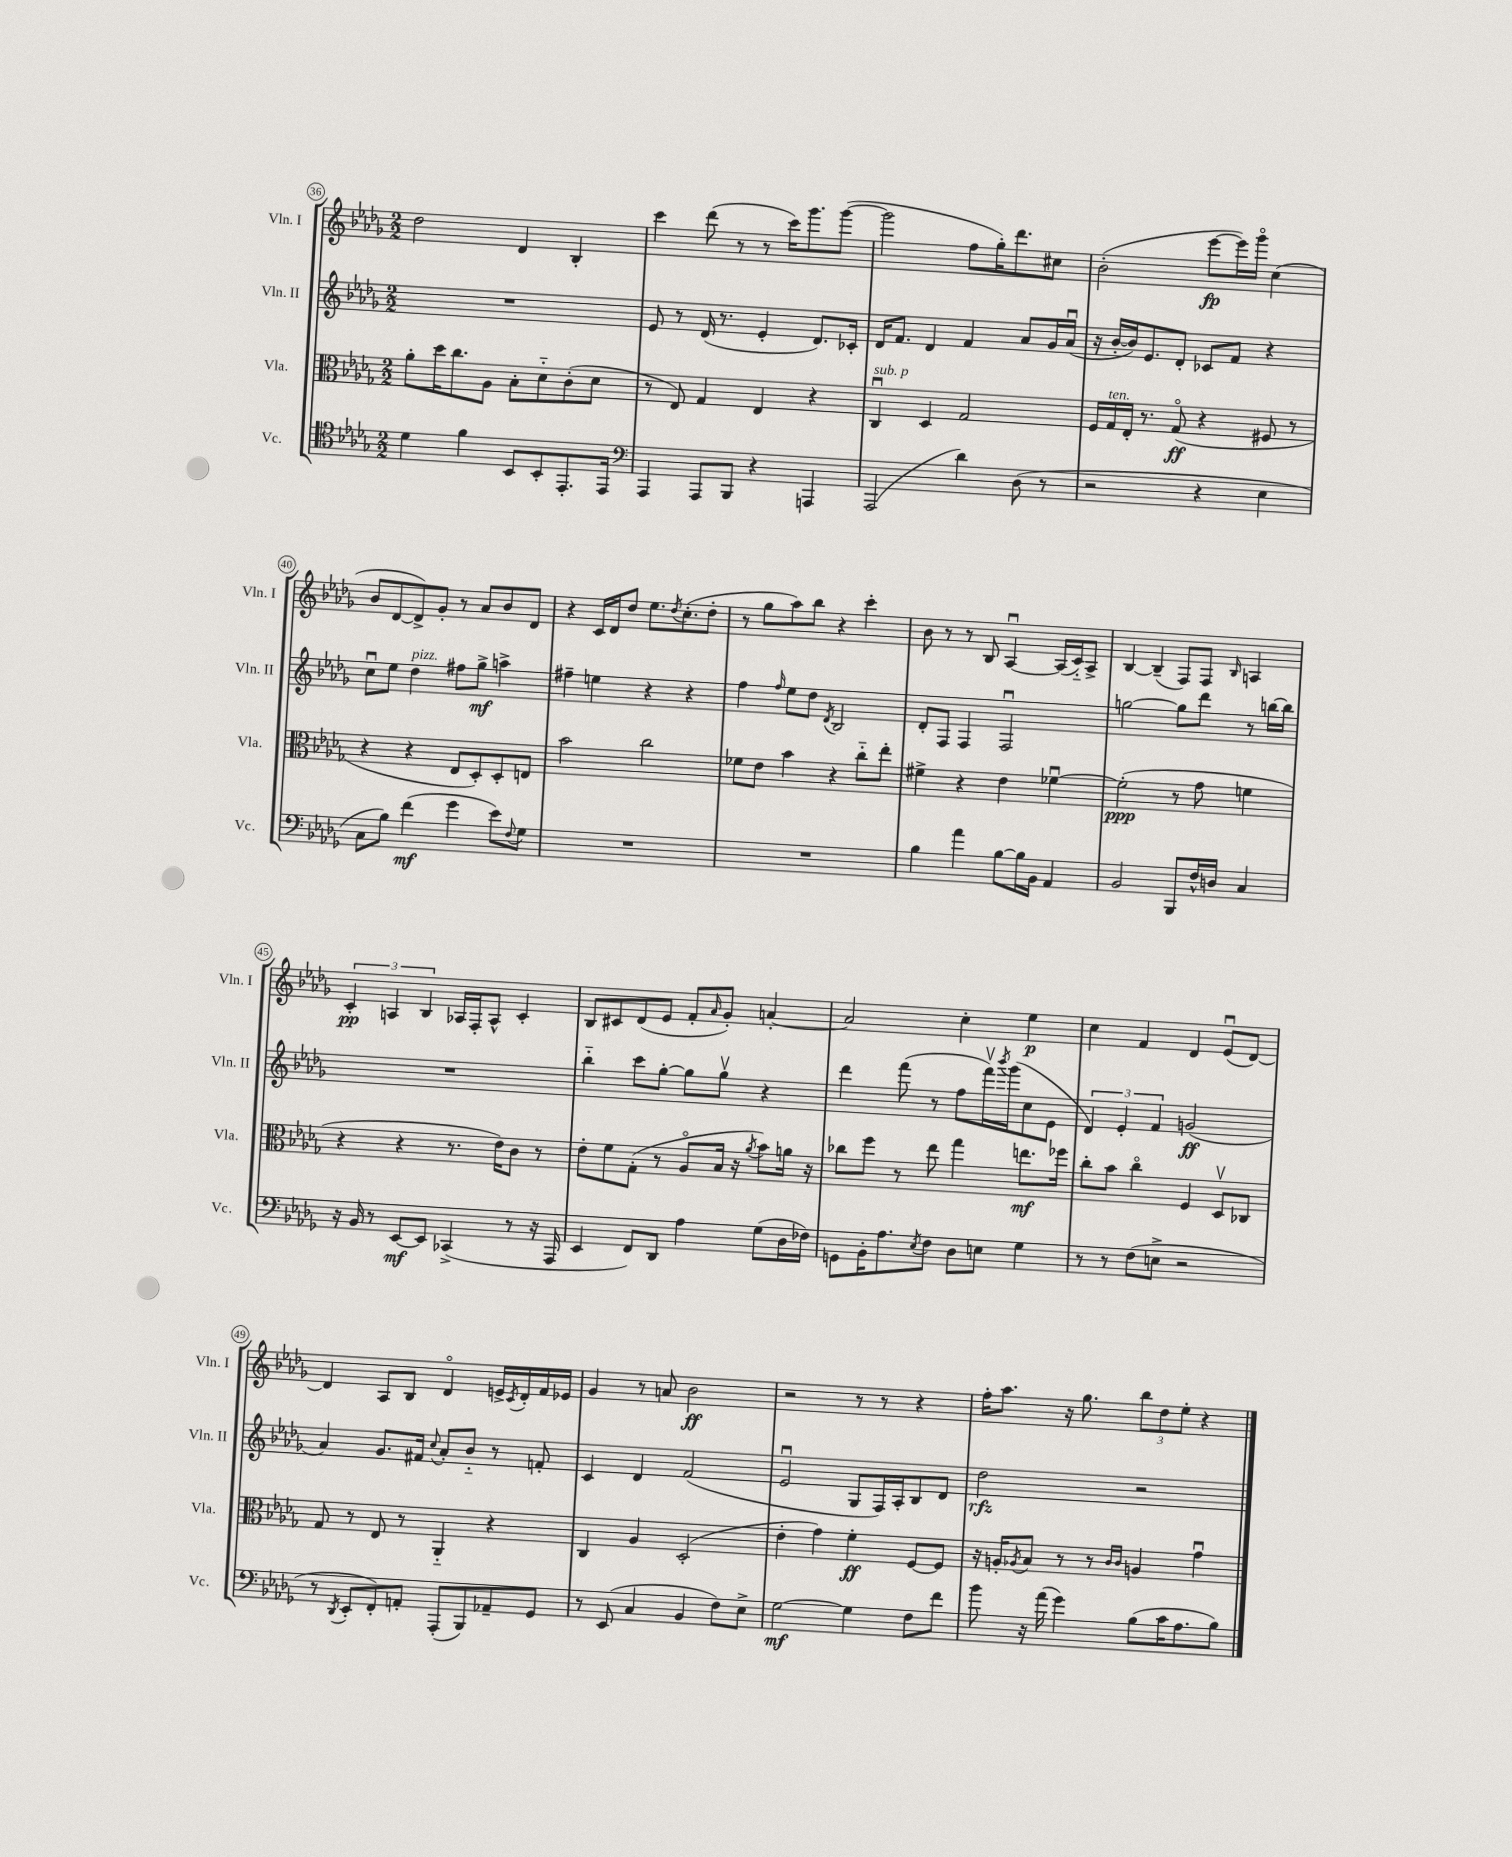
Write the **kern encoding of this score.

**kern	**dynam	**kern	**dynam	**kern	**dynam	**kern	**dynam
*part4	*part4	*part3	*part3	*part2	*part2	*part1	*part1
*staff4	*staff4	*staff3	*staff3	*staff2	*staff2	*staff1	*staff1
*I"Vc.	*	*I"Vla.	*	*I"Vln. II	*	*I"Vln. I	*
*I'Vc.	*	*I'Vla.	*	*I'Vln. II	*	*I'Vln. I	*
*clefC4	*	*clefC3	*	*clefG2	*	*clefG2	*
*k[b-e-a-d-g-]	*	*k[b-e-a-d-g-]	*	*k[b-e-a-d-g-]	*	*k[b-e-a-d-g-]	*
*M2/2	*	*M2/2	*	*M2/2	*	*M2/2	*
=36	=36	=36	=36	=36	=36	=36	=36
4d-\	.	8a-'\L	.	1r	.	2dd-\	.
.	.	16dd-\K	.	.	.	.	.
.	.	8.cc\	.	.	.	.	.
4f\	.	.	.	.	.	.	.
.	.	8A-\J	.	.	.	.	.
8BB-/L	.	8B-'\L	.	.	.	4d-/	.
8BB-'/	.	8d-\	.	.	.	.	.
8.EE-'/	.	(8c'\	.	.	.	4B-'/	.
.	.	8d-\J	.	.	.	.	.
16EE-/Jk	.	.	.	.	.	.	.
=37	=37	=37	=37	=37	=37	=37	=37
*clefF4	*	*	*	*	*	*	*
4AAA-/	.	8r	.	8e-/	.	4ccc\	.
.	.	8E-/)	.	8r	.	.	.
8AAA-/L	.	4G-/	.	(16d-/	.	(8ddd-\	.
.	.	.	.	8.r	.	.	.
8BBB-/J	.	.	.	.	.	8r	.
4r	.	4E-/	.	4e-'/	.	8r	.
.	.	.	.	.	.	16ccc\KL)	.
.	.	.	.	.	.	8.ggg-\	.
4AAAn/	.	4r	.	8.d-/L)	.	.	.
.	.	.	.	.	.	([8ggg-\J	.
.	.	.	.	16c-X'/Jk	.	.	.
=38	=38	=38	=38	=38	=38	=38	=38
!	!	!LO:TX:a:i:t=sub. p	!	!	!	!	!
(2AAA-/	.	4Cu/	.	16d-/KL	.	2ggg-\]	.
.	.	.	.	8.f/J	.	.	.
.	.	4D-/	.	4d-/	.	.	.
4d-\)	.	2G-/	.	4f/	.	8ff\L	.
.	.	.	.	.	.	16gg-'\K)	.
.	.	.	.	.	.	8.ddd-\	.
(8D-\	.	.	.	8a-/L	.	.	.
8r	.	.	.	16g-/L	.	8cc#X\J	.
.	.	.	.	(16a-u/JJ	.	.	.
=39	=39	=39	=39	=39	=39	=39	=39
2r	.	16F/LL	.	16r	.	(2b-'\	.
!	!	!LO:TX:a:i:t=ten.	!	!	!	!	!
.	.	16G-/	.	[16b-'/LL	.	.	.
.	.	16E-'/JJ	.	16b-/J])	.	.	.
.	.	8.r	.	8.e-/	.	.	.
.	.	(8G-/	ff	8d-'/J	.	.	.
4r	.	4r	.	8c-X/L	.	[8eee-\L	fp
.	.	.	.	8f/J	.	16eee-\L])	.
.	.	.	.	.	.	16ggg-\JJ	.
4E-\	.	8F#X/	.	4r	.	(4cc\	.
.	.	8r	.	.	.	.	.
!!LO:LB:g=z
=40	=40	=40	=40	=40	=40	=40	=40
8C\L	.	4r	.	8ccu\L	.	8b-/L	.
8B-\J)	.	.	.	8ee-\J	.	[8d-/	.
!	!	!	!	!LO:TX:a:i:t=pizz.	!	!	!
(4f\	mf	4r	.	4dd-\	.	8d-^/])	.
.	.	.	.	.	.	8g-'/J	.
4g-\	.	8E-/L	.	8ff#X\L	.	8r	.
.	.	8D-'/)	.	8gg-^\J	mf	8a-/L	.
8e-\L)	.	8D-'/	.	4aan^\	.	8b-/	.
8qqF/	.	.	.	.	.	.	.
8G-\J	.	8En/J	.	.	.	8d-/J	.
=41	=41	=41	=41	=41	=41	=41	=41
1r	.	2b-\	.	4ff#X~\	.	4r	.
.	.	.	.	4een\	.	16c/LL	.
.	.	.	.	.	.	16d-/J	.
.	.	.	.	.	.	8dd-/J	.
.	.	2cc\	.	4r	.	8.ee-\L	.
.	.	.	.	.	.	8qdd-/	.
.	.	.	.	.	.	(8.cc'\	.
.	.	.	.	4r	.	.	.
.	.	.	.	.	.	8dd-'\J	.
=42	=42	=42	=42	=42	=42	=42	=42
1r	.	8f-X\L	.	4ff\	.	8r	.
.	.	8e-\J	.	.	.	8gg-\L	.
.	.	.	.	16qqff/	.	.	.
.	.	4b-\	.	8ee-\L	.	8aa-\)	.
.	.	.	.	8dd-\J	.	8bb-\J	.
.	.	.	.	8qd-/	.	.	.
.	.	4r	.	2B-/	.	4r	.
.	.	8cc\L	.	.	.	4ccc'\	.
.	.	8ee-'\J	.	.	.	.	.
=43	=43	=43	=43	=43	=43	=43	=43
4B-\	.	4f#X^\	.	8d-'/L	.	8b-\	.
.	.	.	.	8F/J	.	8r	.
4a-\	.	4r	.	4F/	.	8r	.
.	.	.	.	.	.	8B-/	.
[8B-\L	.	4e-\	.	2Fu/	.	[4A-u/	.
16B-\L]	.	.	.	.	.	.	.
16BB-\JJ	.	.	.	.	.	.	.
4AA-/	.	[4f-Xu\	.	.	.	(16A-/LL]	.
.	.	.	.	.	.	16c/J)	.
.	.	.	.	.	.	8A-^/J	.
=44	=44	=44	=44	=44	=44	=44	=44
2BB-/	.	(2f-'\]	ppp	[2ggn\	.	[4B-/	.
.	.	.	.	.	.	(4B-~/]	.
8BBB-/L	.	8r	.	8gg\L]	.	8F/L)	.
16F^^/L	.	8g-\	.	8ddd-\J	.	8F/J	.
16Dn/JJ	.	.	.	.	.	.	.
.	.	.	.	.	.	16qqB-/	.
4C/	.	4fn\	.	8r	.	4An/	.
.	.	.	.	[16bbn\LL	.	.	.
.	.	.	.	16bb\JJ]	.	.	.
!!LO:LB:g=z
=45	=45	=45	=45	=45	=45	=45	=45
16r	.	4r	.	1r	.	6c'/	pp
16BB-/	.	.	.	.	.	.	.
8r	.	.	.	.	.	.	.
.	.	.	.	.	.	6An/	.
[8EE-/L	mf	4r	.	.	.	.	.
.	.	.	.	.	.	6B-/	.
8EE-/J]	.	.	.	.	.	.	.
(4CC-X^/	.	8.r	.	.	.	16A-X/LL	.
.	.	.	.	.	.	16F'/J	.
.	.	.	.	.	.	8A-^^/J	.
.	.	16e-\KL)	.	.	.	.	.
8r	.	8c\J	.	.	.	4c'/	.
16r	.	8r	.	.	.	.	.
16AAA-/	.	.	.	.	.	.	.
=46	=46	=46	=46	=46	=46	=46	=46
4EE-/	.	8e-'\L	.	4bb-\	.	8B-/L	.
.	.	8f\	.	.	.	8c#X/	.
8FF/L)	.	(8G-'\J	.	8ccc\L	.	(8d-/	.
8DD-/J	.	8r	.	[8gg-'\J	.	8e-/J	.
4A-\	.	8A-/L	.	8gg-\L]	.	8f'/L	.
.	.	.	.	.	.	16qqa-/	.
.	.	16B-/Jk	.	8gg-v\J	.	8g-'/J)	.
.	.	16r	.	.	.	.	.
.	.	8qa-/	.	.	.	.	.
(8G-\L	.	8b-\L)	.	4r	.	[4an'/	.
16D-\L	.	16an\Jk	.	.	.	.	.
16F-X\JJ)	.	16r	.	.	.	.	.
=47	=47	=47	=47	=47	=47	=47	=47
8GGn\L	.	8cc-X\L	.	4ddd-\	.	2a/]	.
16BB-'\K	.	8ff\J	.	.	.	.	.
8.A-\	.	.	.	.	.	.	.
.	.	8r	.	(8fff\	.	.	.
8qE-/	.	.	.	.	.	.	.
8F\J	.	8ee-\	.	8r	.	.	.
8D-\L	.	4gg-\	.	8ff\L	.	4cc'\	.
8En\J	.	.	.	16fffv\L)	.	.	.
.	.	.	.	8qbbb-/	.	.	.
.	.	.	.	(16ggg-\J	.	.	.
4G-\	.	8.een\L	mf	8cc\	.	4ee-\	p
.	.	.	.	8e-\J	.	.	.
.	.	16ff-X\Jk	.	.	.	.	.
=48	=48	=48	=48	=48	=48	=48	=48
8r	.	8cc'\L	.	6d-/)	.	4cc\	.
8r	.	8b-\J	.	.	.	.	.
.	.	.	.	6e-'/	.	.	.
(8F\L	.	4cc\	.	.	.	4f/	.
.	.	.	.	6f/	.	.	.
8En^\J	.	.	.	.	.	.	.
2r	.	4F/	.	(2gn/	ff	4d-/	.
.	.	8D-v/L	.	.	.	(8e-u/L	.
.	.	8C-X/J	.	.	.	[8d-/J)	.
!!LO:LB:g=z
=49	=49	=49	=49	=49	=49	=49	=49
8r	.	8G-/	.	4a-/)	.	4d-/]	.
8qDD-/	.	.	.	.	.	.	.
8EE-'/L	.	8r	.	.	.	.	.
8FF'/)	.	8E-/	.	8.g-/L	.	8A-/L	.
8AAn'/J	.	8r	.	.	.	8B-/J	.
.	.	.	.	16f#X/Jk	.	.	.
.	.	.	.	8qqcc/	.	.	.
(8AAA-'/L	.	4AA-/	.	8a-'/L	.	4d-/	.
8BBB-/)	.	.	.	8b-/J	.	.	.
8AA-X~/	.	4r	.	8r	.	16en^/LL	.
.	.	.	.	.	.	8qc/	.
.	.	.	.	.	.	16d-'/	.
8GG-/J	.	.	.	8fn'/	.	16f/	.
.	.	.	.	.	.	16e-X/JJ	.
=50	=50	=50	=50	=50	=50	=50	=50
8r	.	4C/	.	4c/	.	4g-/	.
(8EE-/	.	.	.	.	.	.	.
4C/	.	4A-/	.	4d-/	.	8r	.
.	.	.	.	.	.	8an/	.
4BB-/	.	(2D-'/	.	(2f/	.	2b-\	ff
8F\L)	.	.	.	.	.	.	.
8E-^\J	.	.	.	.	.	.	.
=51	=51	=51	=51	=51	=51	=51	=51
[2G-\	mf	4e-'\	.	2e-u/	.	2r	.
.	.	4g-\)	.	.	.	.	.
4G-\]	.	4f'\	ff	8G-/L	.	8r	.
.	.	.	.	16F/L)	.	8r	.
.	.	.	.	16A-'/J	.	.	.
8F\L	.	[8F/L	.	8B-/	.	4r	.
8f\J	.	8F/J]	.	8d-/J	.	.	.
=52	=52	=52	=52	=52	=52	=52	=52
8b-\	.	16r	.	2dd-\	rfz	16ff'\KL	.
.	.	16An'/KL	.	.	.	8.aa-\J	.
.	.	8qA-X/	.	.	.	.	.
16r	.	8B-/J	.	.	.	.	.
(16a-\	.	.	.	.	.	.	.
4g-\)	.	8r	.	.	.	16r	.
.	.	.	.	.	.	8.gg-\	.
.	.	8r	.	.	.	.	.
.	.	16qqc/LL	.	.	.	.	.
.	.	16qqc/JJ	.	.	.	.	.
(8B-\L	.	4An/	.	2r	.	12bb-\L	.
.	.	.	.	.	.	12dd-\	.
16c\K	.	.	.	.	.	.	.
.	.	.	.	.	.	12ee-'\J	.
8.A-\	.	.	.	.	.	.	.
.	.	4g-u\	.	.	.	4r	.
8B-\J)	.	.	.	.	.	.	.
==	==	==	==	==	==	==	==
*-	*-	*-	*-	*-	*-	*-	*-
